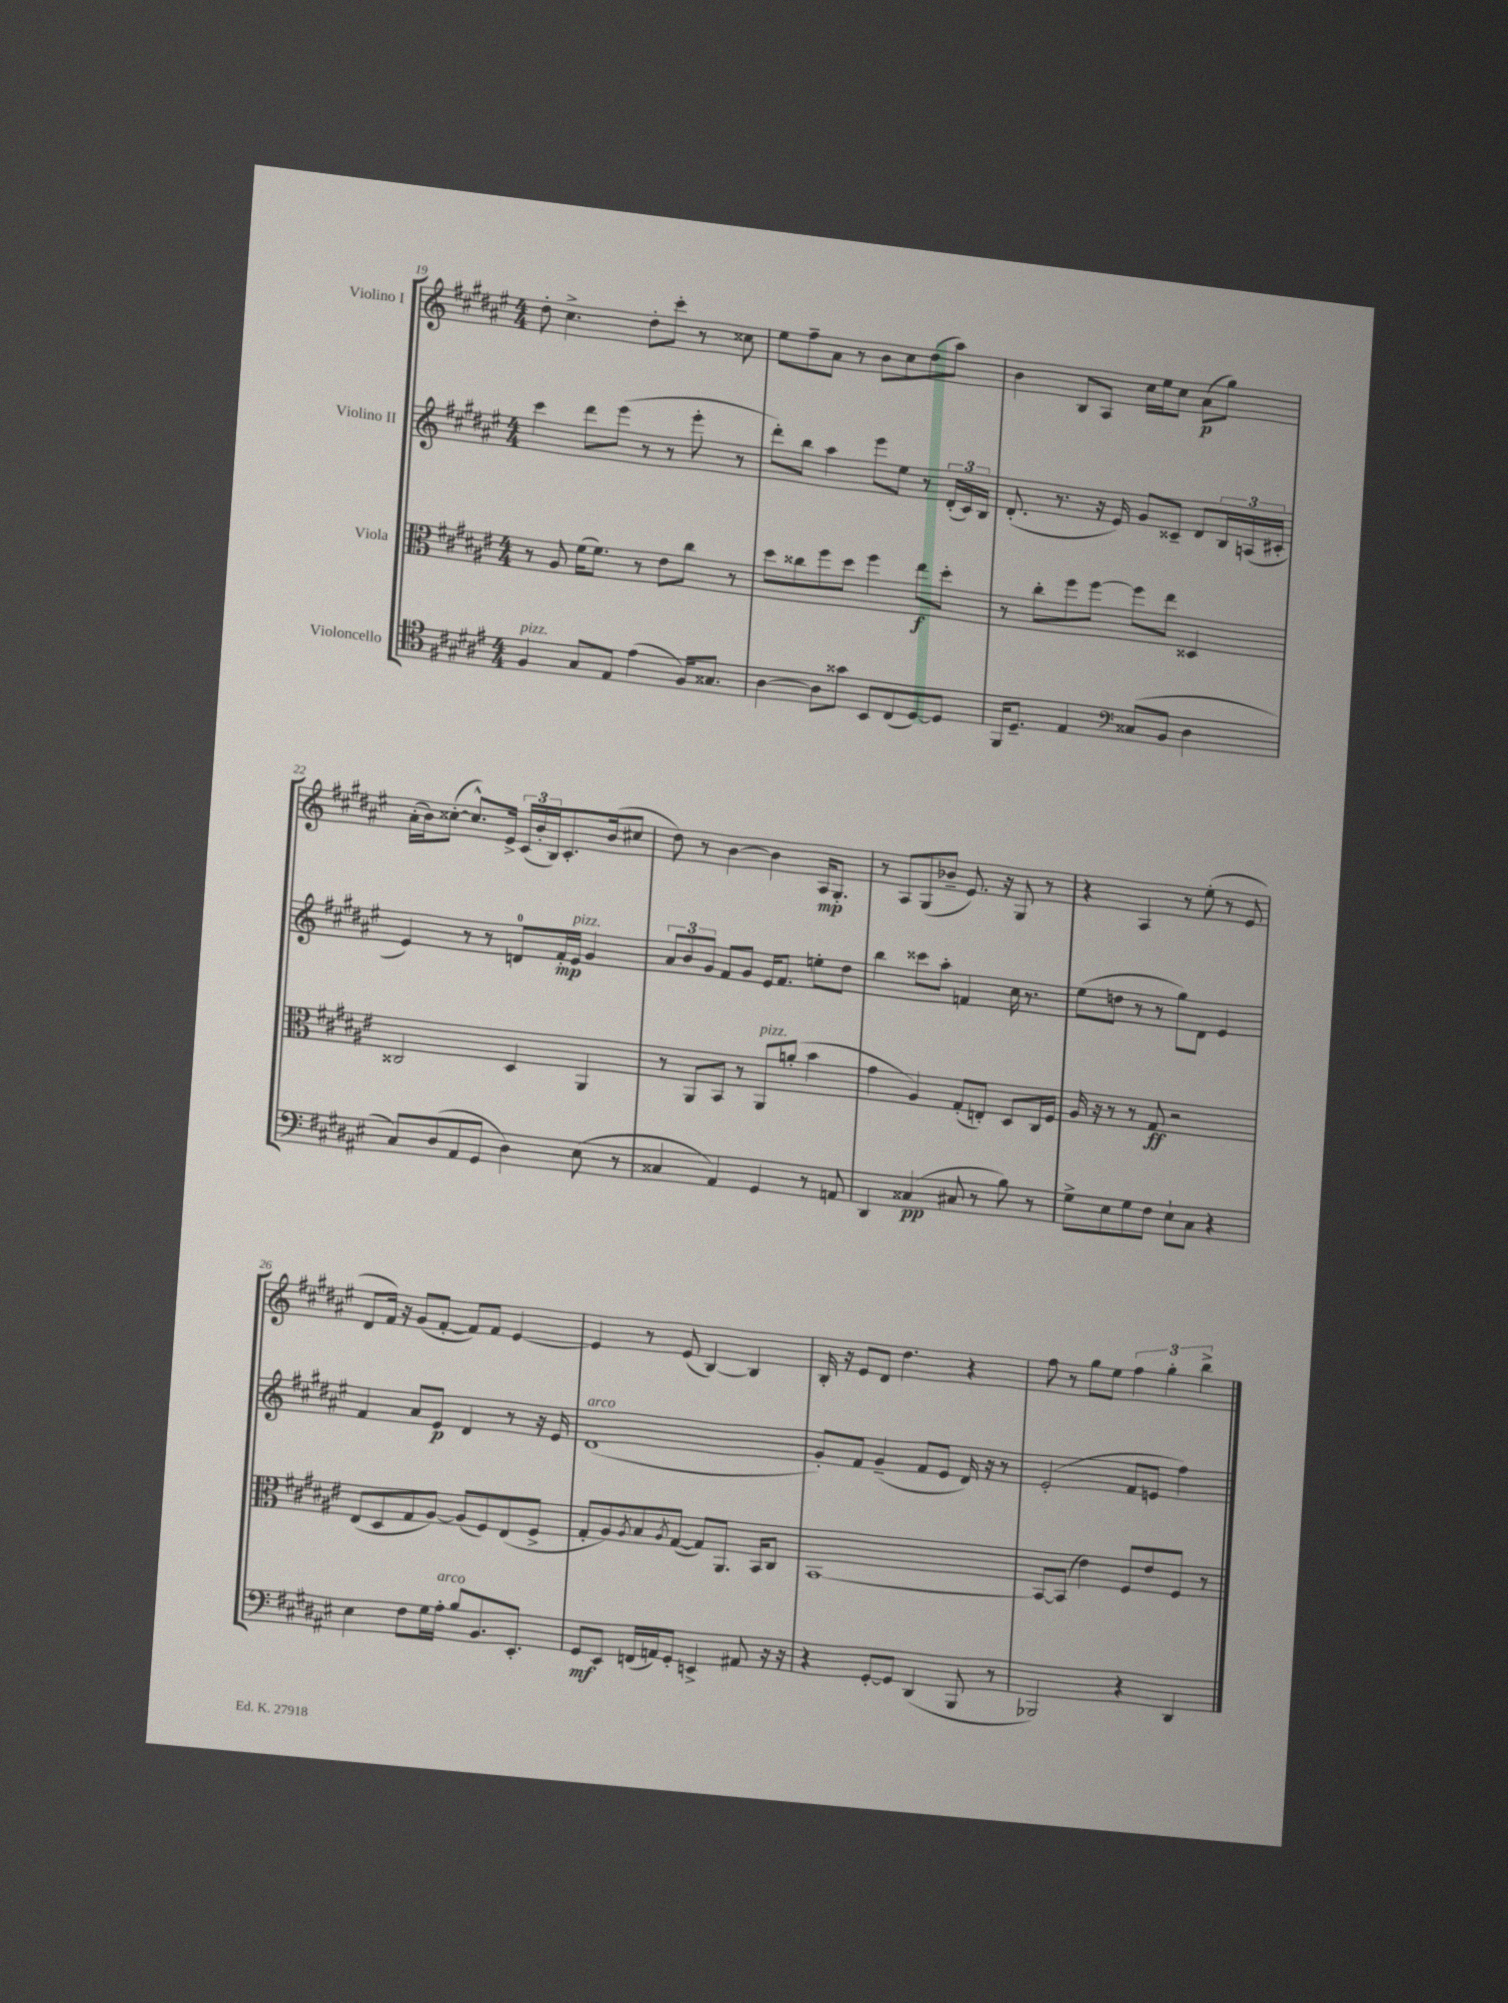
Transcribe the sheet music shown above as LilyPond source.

<<
\new StaffGroup <<
\new Staff = "s0" \with { instrumentName = "Violino I" } {
    \clef treble \key fis \major \numericTimeSignature \time 4/4
    dis''8-. cis''4.-> dis''8-. cis'''8-. r8 cisis''8 |
    eis''8 fis''8-- ais'8 r8 b'8 cis''8 dis''8( ais''8) |
    b'4 b8 ais8 cis''16 eis''16 cis''8 ais'8\p( gis''8) |
    ais'16-.( b'16) cisis''8~-.( cisis''8.-^) eis'16-> \tuplet 3/2 { cis'16( b'16-. b16) } cis'8.-. b'16( cis''8 |
    dis''8) r8 b'4~ b'4 ais16\mp gis8.-. |
    r8 ais8 gis8( bes'8-- eis'8.) r16 gis8 r8 |
    r4 ais4 r8 eis''8-.( r8 eis'8 |
    dis'8 fis'16) r16 gis'8( fis'8~-. fis'8) fis'8 eis'4~ |
    eis'4 r8 eis'8( b4~) b4 |
    b16-. r16 eis'8 dis'8 dis''4. r4 |
    fis''8 r8 gis''8 eis''8 \tuplet 3/2 { fis''4 gis''4-. b''4-> } \bar "|." |
}
\new Staff = "s1" \with { instrumentName = "Violino II" } {
    \clef treble \key fis \major \numericTimeSignature \time 4/4
    cis'''4 dis'''8 eis'''8( r8 r8 eis'''8-. r8 |
    dis'''8-.) b''8 ais''4 eis'''8 eis''8 r8 \tuplet 3/2 { dis'16-.( cis'16) b16 } |
    dis'8.-.( r8. r16 eis'16) gis'8 cisis'8-- dis'8 \tuplet 3/2 { b16 a16( cis'16-. } |
    eis'4) r8 r8 d'8-0 fis'16-.\mp eis'16^\markup { \italic "pizz." } gis'4 |
    \tuplet 3/2 { ais'8 b'8 gis'8 } fis'8 gis'8 eis'16 fis'8. e''8-. dis''8 |
    b''4 cisis'''8 ais''8-. f'4 cis''16 r8. |
    eis''8( d''8 r8 r8 gis''8) dis'8 eis'4 |
    fis'4 ais'8 eis'8\p dis'4 r8 r16 eis'16 |
    dis'1^\markup { \italic "arco" }( |
    gis'8-.) fis'8 gis'4--( fis'8 eis'8 dis'16) r16 r8 |
    eis'2-.( fis'8 e'8 fis''4) \bar "|." |
}
\new Staff = "s2" \with { instrumentName = "Viola" } {
    \clef alto \key fis \major \numericTimeSignature \time 4/4
    r8 ais8 fis'16( fis'8.) r8 eis'8 cis''8 r8 |
    dis''8 cisis''8 fis''8 dis''8 fis''4 eis''8\f dis''8-. |
    r8 cis''8-. fis''8 fis''8~ fis''8 eis''8 disis4 |
    cisis2 dis4 ais,4 |
    r8 ais,8 b,8 r8 ais,8^\markup { \italic "pizz." } a'8-.( b'4 |
    gis'4 ais4) gis8-.( e8-.) dis8 cis16 fis16 |
    ais16 r16 r8 r8 gis8\ff r2 |
    eis8( dis8 gis8 ais8~) ais8( fis8) eis8( fis8-> |
    gis8-. ais8) \acciaccatura { ais8 } b8 \acciaccatura { ais8 } gis8~( gis8) ais,8. b,16 cis8 |
    b,1~ |
    b,8~ b,8( eis'4) fis8 eis'8 fis8 r8 \bar "|." |
}
\new Staff = "s3" \with { instrumentName = "Violoncello" } {
    \clef tenor \key fis \major \numericTimeSignature \time 4/4
    fis4^\markup { \italic "pizz." } gis8 eis8 eis'4( fis16) gisis8. |
    ais4~ ais8 gisis'8 b,8 cis8( dis8~) dis8 |
    fis,16 dis8.-- eis4 \clef bass cisis8( b,8 dis4 |
    cis8) dis8( ais,8 gis,8 dis4) eis8( r8 |
    cisis4 ais,4) gis,4 r8 a,8 |
    dis,4 cisis4\pp( cis8 r8 b8) r8 |
    gis8-> eis8 gis8 fis8 eis8-! cis8 r4 |
    eis4 fis8 gis16 ais16-.^\markup { \italic "arco" } b8 b,8. eis,8.-. |
    gis,8\mf eis,8 f,16( a,16) gis,8-. e,4-> ais,8 r16 r16 |
    r4 gis,8~-. gis,8 dis,4( b,,8 r8 |
    bes,,2) r4 dis,4 \bar "|." |
}
>>
>>
\layout { \context { \Score currentBarNumber = #19 } }
